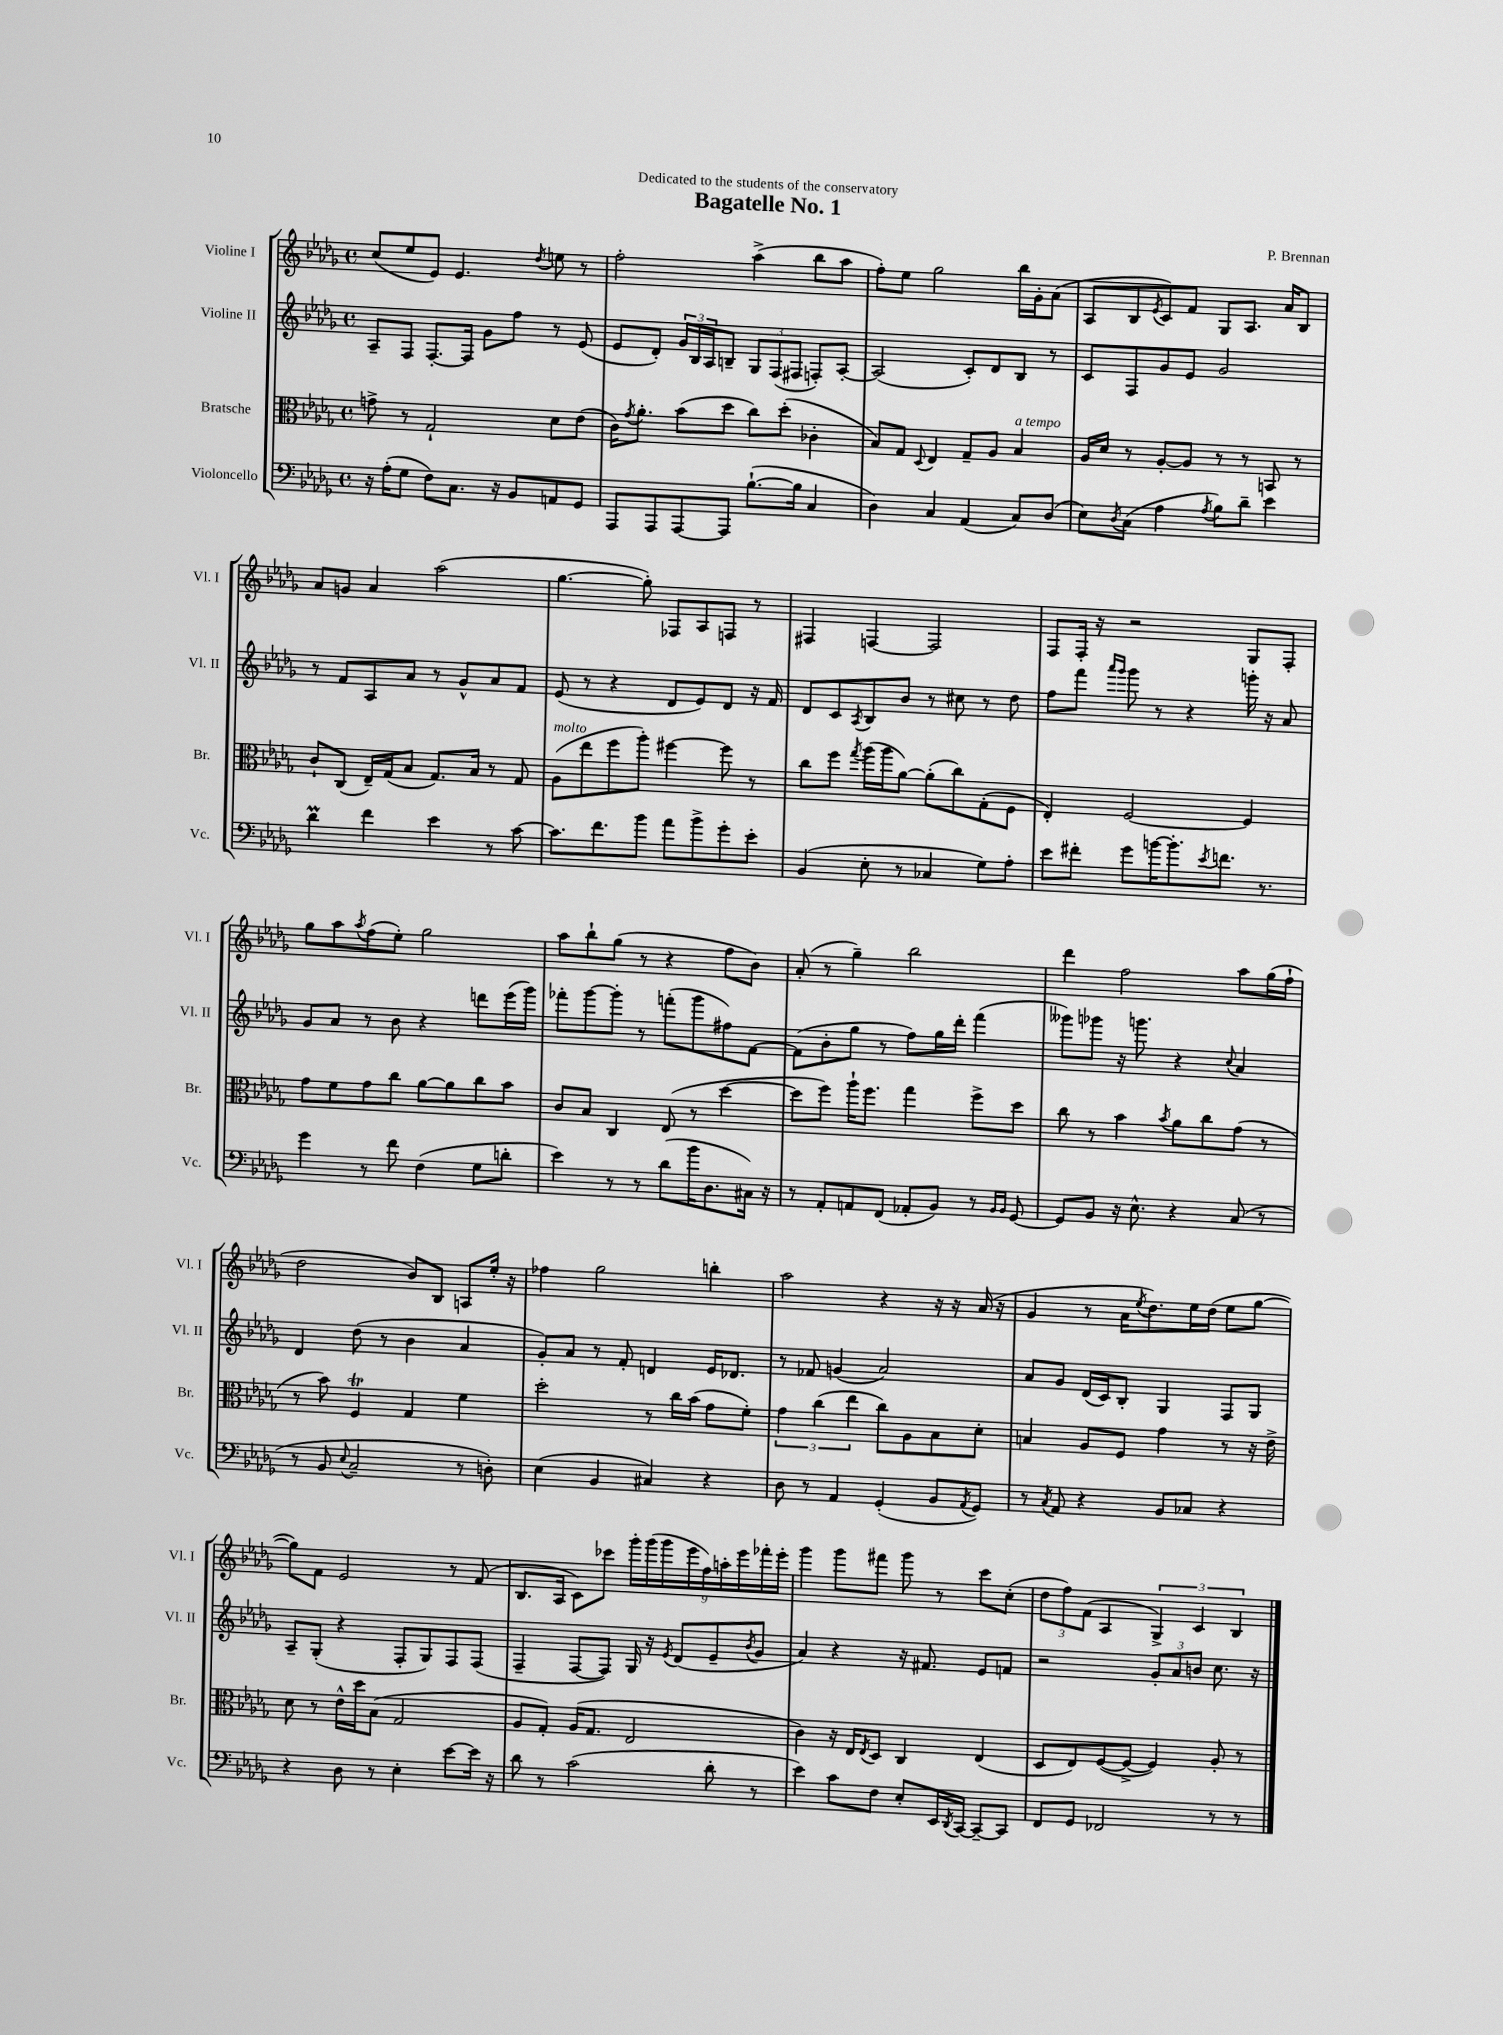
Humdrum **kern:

**kern	**kern	**kern	**kern
*part4	*part3	*part2	*part1
*staff4	*staff3	*staff2	*staff1
*I"Violoncello	*I"Bratsche	*I"Violine II	*I"Violine I
*I'Vc.	*I'Br.	*I'Vl. II	*I'Vl. I
*clefF4	*clefC3	*clefG2	*clefG2
*k[b-e-a-d-g-]	*k[b-e-a-d-g-]	*k[b-e-a-d-g-]	*k[b-e-a-d-g-]
*M4/4	*M4/4	*M4/4	*M4/4
*met(c)	*met(c)	*met(c)	*met(c)
=1	=1	=1	=1
16r	8gn^\	8A-~/L	(8cc/L
(16A-'\KL	.	.	.
8G-\J	8r	8F/J	8ee-/
8F\L)	2G-`/	[8.F'/L	8e-/J)
8.C\J	.	.	4.e-/
.	.	16F/Jk]	.
.	.	8g-\L	.
16r	.	.	.
8BB-/L	.	8ff\J	.
.	.	.	8qdd-/
8AAn/	8d-\L	8r	8een\
8GG-/J	(8e-\J	(8e-/	8r
=2	=2	=2	=2
8AAA-/L	16c\KL)	8e-/L	2ff'\
.	8qg-/	.	.
.	8.a-'\J	.	.
8AAA-/	.	8d-'/J)	.
[8AAA-/	(8b-\L	24g-/LL	.
.	.	24B-/	.
.	.	24A-/J	.
8AAA-/J]	8dd-\J	8Bn~/J	.
([8.B-`\L	8cc\L)	12G-/L	(4aa-^\
.	.	(12F/	.
.	(8dd-'\J	.	.
.	.	12F#X/J	.
16B-\Jk]	.	.	.
4C/	4c-X'\	8Fn'/L)	8bb-\L
.	.	[8A-'/J	8aa-\J
=3	=3	=3	=3
4D-\)	8B-/L)	(2A-/]	8ff'\L)
.	8G-/J	.	8ee-\J
.	8qqD-/	.	.
4C/	4E-/	.	2gg-\
(4AA-/	8G-~/L	8c'/L)	.
.	8A-/J	8d-/	.
!	!LO:TX:a:i:t=a tempo	!	!
8C/L)	4B-/	8B-/J	16bb-\LL
.	.	.	16g-'\J
(8D-/J	.	8r	(8a-\J
=4	=4	=4	=4
8E-\L)	16A-/LL	8c/L	8A-/L
.	16d-/JJ	.	.
8qD-/	.	.	.
(8C\J	8r	8F/	8B-/
.	.	.	8qe-/
4A-\	[8A-'/L	8g-/	8c/)
.	8A-/J]	8e-/J	8f/J
8qA-/	.	.	.
8B-\L)	8r	2g-/	8G-/L
8d-~\J	8r	.	8.A-/J
4e-\	8BBn/	.	.
.	.	.	16a-/KL
.	8r	.	8B-/J
!!LO:LB:g=z
=5	=5	=5	=5
4d-M\	8c`/L	8r	8a-/L
.	(8C/J	8f/L	8gn/J
4f\	16E-~/LL)	8A-/	4a-/
.	(16G-/J	.	.
.	8B-/J	8a-/J	.
4e-\	8.G-/L)	8r	(2aa-\
.	.	8g-^^/L	.
.	16B-/Jk	.	.
8r	8r	8a-/	.
[8c\	8G-/	8f/J	.
=6	=6	=6	=6
!	!LO:TX:a:i:t=molto	!	!
8.c\L]	(8A-\L	(8e-/	[4.gg-\
.	8ee-\	8r	.
8.f\	.	.	.
.	8ff\	4r	.
8b-\J	8aa-'\J)	.	8gg-'\])
8a-\L	[4ff#X\	8d-/L	8F-X/L
8b-^\	.	8e-/)	8A-/
8g-'\	8ff#\]	8d-/J	8Fn/J
8e-'\J	8r	16r	8r
.	.	16f/	.
=7	=7	=7	=7
(4BB-/	8cc\L	8d-/L	4F#X/
.	8ff\J	8c/	.
.	8qgg-/	8qA-/	.
8E-'\	(16aa-\LL	8B-/	[4Fn/
.	16aa-\J	.	.
8r	[8a-\J)	8b-/J	.
4C-X/	(8a-'\L]	8r	2F/]
.	8cc\)	8cc#X\	.
8G-\L)	(8G-'\	8r	.
8A-'\J	8F\J	8dd-\	.
=8	=8	=8	=8
8e-\L	4E-'/)	8ff\L	8F/L
8f#X'\J	.	8fff\J	16F'/Jk
.	.	.	16r
.	.	16qqaaa-/LL	.
.	.	16qqggg-/JJ	.
8g-\L	[2F/	8ggg-\	2r
[16bn\K	.	8r	.
8.b'\]	.	.	.
.	.	4r	.
8qe-/	.	.	.
8.fn\J	.	.	.
.	4F/]	16gggn'\	8G-/L
8.r	.	16r	.
.	.	8a-/	8F'/J
!!LO:LB:g=z
=9	=9	=9	=9
4g-\	8g-\L	8g-/L	8gg-\L
.	8f\	8a-/J	8aa-\
.	.	.	8qaa-/
8r	8g-\	8r	(8ff\
8f\	8cc\J	8b-\	8ee-'\J)
(4F\	[8a-\L	4r	2gg-\
.	8a-\]	.	.
8G-\L	8cc\	8dddn\L	.
8dn'\J	8b-\J	(16eee-\L	.
.	.	16ggg-\JJ)	.
=10	=10	=10	=10
4e-\)	8c/L	8fff-X'\L	8aa-\L
.	8B-/J	[8ggg-\	8bb-`\
8r	4C/	8ggg-'\J]	(8gg-\J
8r	.	8r	8r
(8d-\L	(8E-/	(8fffn'\L	4r
16b-\K	8r	8ggg-\	.
8.D-\	.	.	.
.	[4dd-\	8ff#X\)	8ff\L
16C#X\Jk)	.	[8f\J	8b-\J)
16r	.	.	.
=11	=11	=11	=11
8r	8dd-\L]	(8f\L]	(8a-'/
8AA-'/L	8ff\J)	8b-'\	8r
8AAn/	16aa-`\KL	8gg-\J	4gg-~\)
.	8.ff\J	.	.
(8FF/J	.	8r	.
8AA-X'/L	4gg-\	8ff\L)	2bb-\
8BB-/J)	.	16gg-\L	.
.	.	16ddd-'\JJ	.
8r	8ff^\L	(4fff\	.
16qqBB-/LL	.	.	.
16qqBB-/JJ	.	.	.
[8GG-/	8dd-\J	.	.
=12	=12	=12	=12
8GG-/L]	8cc\	8ggg--X\L)	4ddd-\
8BB-/J	8r	8ggg-X\J	.
16r	4b-\	16r	2ff\
8.E-^^\	.	8.gggn\	.
.	8qb-/	.	.
4r	8a-\L	4r	.
.	8cc\	.	.
.	.	8qqcc/	.
(8C/	(8g-\J	4a-/	8aa-\L
8r	8r	.	(16gg-\L
.	.	.	16ff`\JJ
!!LO:LB:g=z
=13	=13	=13	=13
8r	8r	4d-/	2dd-\
8BB-/	8b-\)	.	.
8qqE-/	.	.	.
2C~/	4Ft/	(8dd-\	.
.	.	8r	.
.	4G-/	4b-\	8b-/L)
.	.	.	8B-/J
8r	4f\	4a-/	8An/L
8Dn'\)	.	.	16ee-'/Jk
.	.	.	16r
=14	=14	=14	=14
(4E-\	2dd-'\	8g-'/L)	4ff-X\
.	.	8a-/J	.
4BB-/	.	8r	2gg-\
.	.	8f'/	.
4C#X/)	8r	4dn/	.
.	16cc\LL	.	.
.	(16b-\JJ	.	.
4r	8g-\L	16e-/KL	4bbn'\
.	.	8.d-X/J	.
.	8f'\J)	.	.
=15	=15	=15	=15
8D-\	6g-\	8r	2aa-\
8r	.	8f-X/	.
.	(6cc\	.	.
4AA-/	.	(4gn/	.
.	6ee-\	.	.
(4GG-'/	8cc\L)	2a-/)	4r
.	8A-\	.	.
8BB-/L	8B-\	.	16r
.	.	.	16r
8qAA-/	.	.	.
8GG-/J)	8d-'\J	.	(16a-/
.	.	.	16r
=16	=16	=16	=16
8r	4Bn/	8a-/L	4g-/
8qC/	.	.	.
8AA-/	.	8g-/J	.
4r	8A-/L	(16d-/LL	8r
.	.	16c/J)	.
.	8F/J	8B-'/J	16a-\KL
.	.	.	8qee-/
.	.	.	8.dd-\)
8BB-/L	4g-\	4G-/	.
8C-X/J	.	.	16ee-\L
.	.	.	(16dd-\JJ
4r	8r	8F/L	8ee-\L
.	16r	8G-/J	[8gg-\J
.	16e-^\	.	.
!!LO:LB:g=z
=17	=17	=17	=17
4r	8d-\	8A-~/L	8gg-\L])
.	8r	(8G-'/J	8f\J
8D-\	16e-^^\LL	4r	2e-/
.	16dd-\J	.	.
8r	(8B-\J	.	.
4E-'\	2G-/	8F'/L	.
.	.	8G-/)	.
[8e-\L	.	8F/	8r
16e-\Jk]	.	(8F/J	(8f/
16r	.	.	.
=18	=18	=18	=18
8d-\	8A-/L	4F~/	8.B-/L
8r	8G-'/J)	.	.
.	.	.	16A-/Jk
(2c\	(16A-/KL	[8F/L	8c\L)
.	8.G-/J	.	.
.	.	8F/J])	8ccc-X\J
.	2E-/	16G-/	18ggg-'\LL
.	.	.	(18ggg-\
.	.	16r	.
.	.	.	18ggg-\
.	.	8qe-/	.
.	.	(8d-/L	.
.	.	.	18eee-\
.	.	.	18ff\)
8d-'\	.	8e-~/	.
.	.	.	18aan'\
.	.	.	18eee-\
.	.	8qb-/	.
8r	.	8g-/J	.
.	.	.	18fff-X'\
.	.	.	18eee-'\JJ
=19	=19	=19	=19
4e-\)	4c\)	4a-/)	4ggg-\
8c\L	16r	4r	8ggg-\L
.	16E-/KL	.	.
.	8qE-/	.	.
8F\J	8D-/J	.	8fff#X\J
8E-'/L	4C/	16r	8ggg-\
.	.	8.f#X/	.
16EE-/L	.	.	8r
8qDD-/	.	.	.
[16CC/JJ	.	.	.
8CC~/L_	(4E-/	8e-/L	8ccc\L
8CC/J]	.	8fn/J	(8cc'\J
=20	=20	=20	=20
8FF/L	8D-/L	2r	12dd-\L
.	.	.	12ff\)
8GG-/J	8E-/)	.	.
.	.	.	(12f\J
2FF-X/	([8F/	.	4A-/
.	8F^/J_	.	.
.	4F/])	12g-'/L	6G-^/)
.	.	12a-/	.
.	.	12bn/J	6c/
8r	8A-'/	8.cc\	.
.	.	.	6B-/
8r	8r	.	.
.	.	16r	.
==	==	==	==
*-	*-	*-	*-
